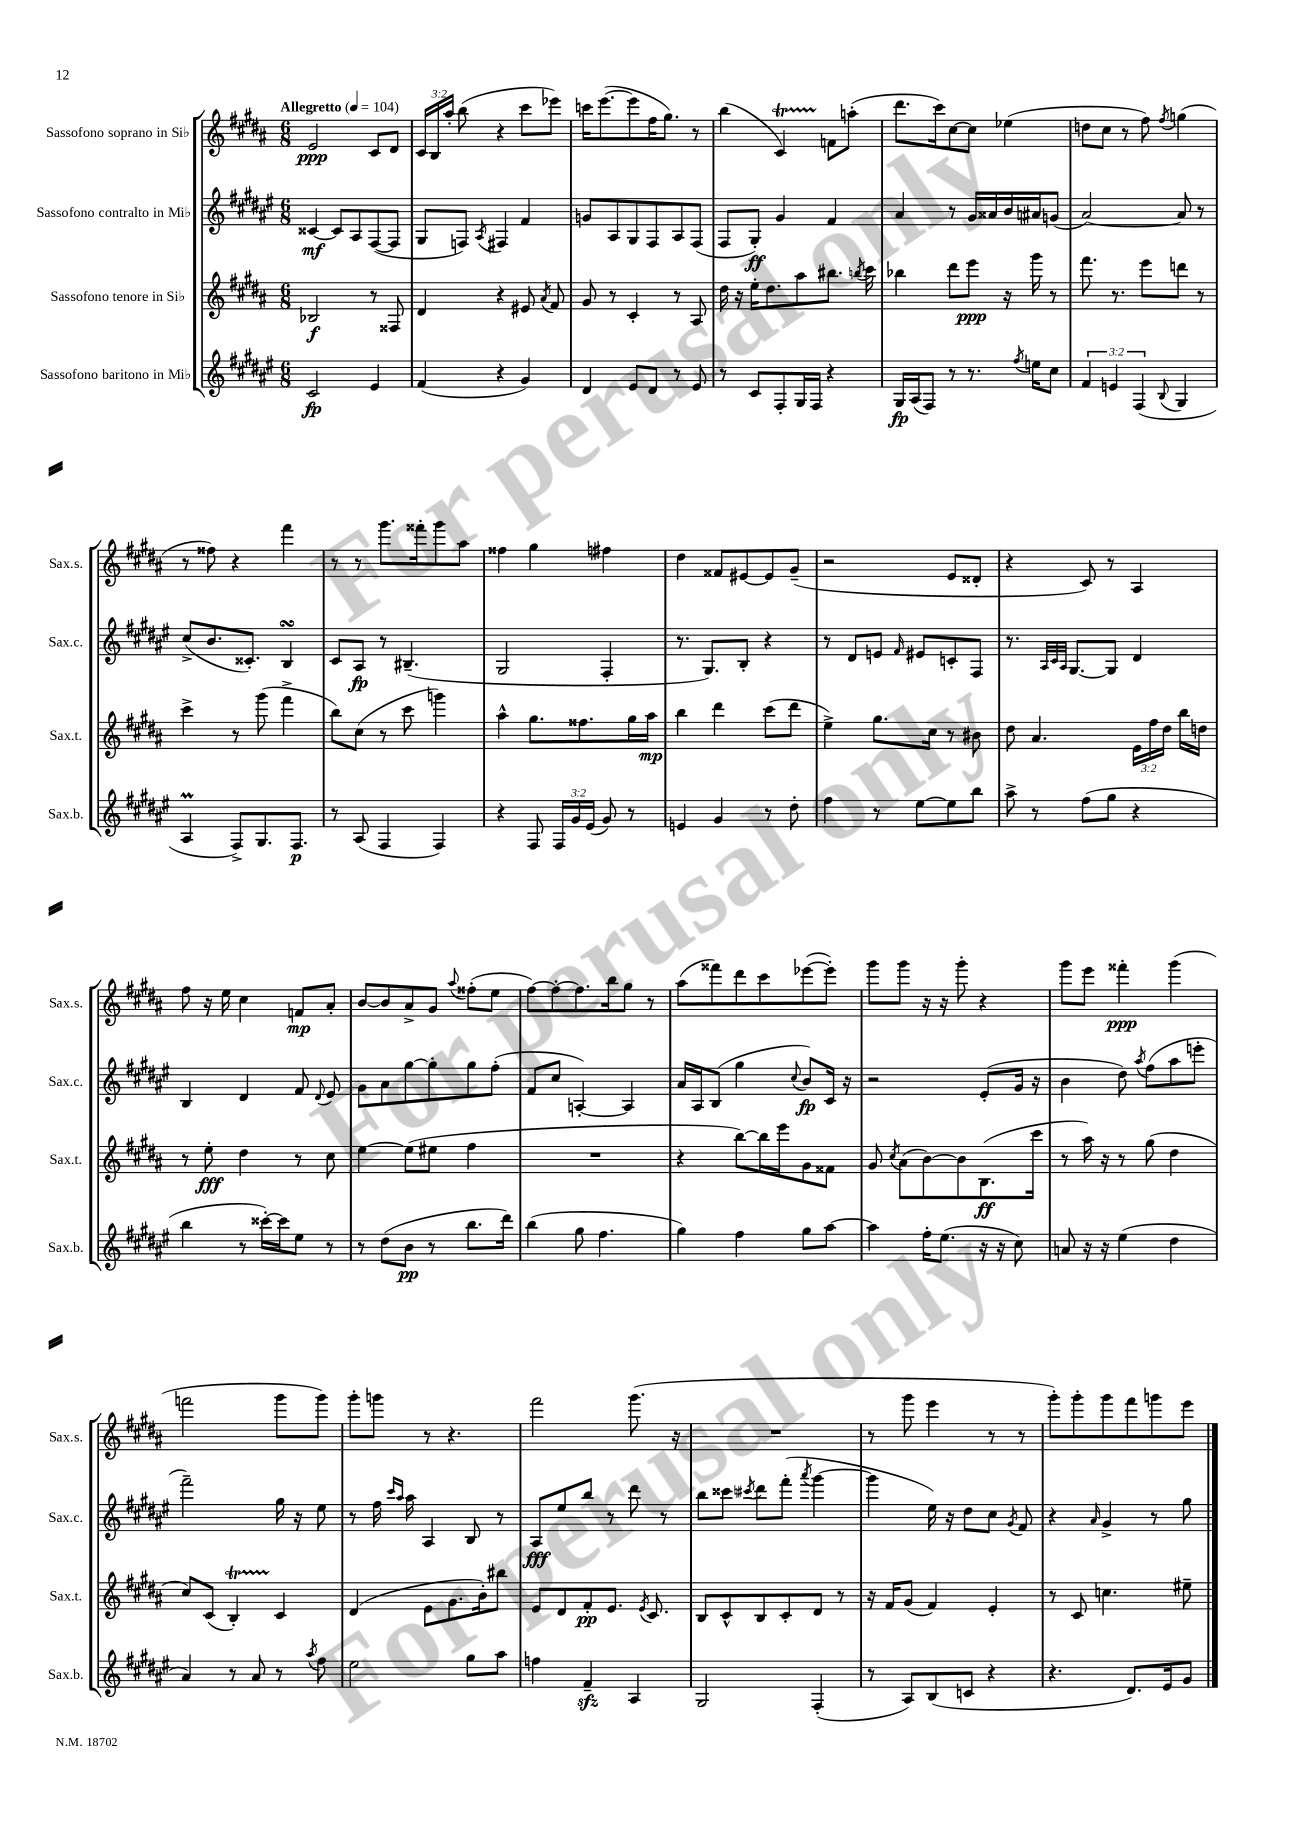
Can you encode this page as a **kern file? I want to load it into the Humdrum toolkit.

**kern	**kern	**kern	**kern
*staff4	*staff3	*staff2	*staff1
*clefG2	*clefG2	*clefG2	*clefG2
*k[f#c#g#d#a#e#]	*k[f#c#g#d#a#]	*k[f#c#g#d#a#e#]	*k[f#c#g#d#a#]
*M6/8	*M6/8	*M6/8	*M6/8
*MM104	*MM104	*MM104	*MM104
2c#	2B-	[4c##	2e
.	.	8c##]	.
.	.	8A#	.
4e#	8r	([8F#	8c#
.	8F##	8F#]	8d#
=	=	=	=
(4f#	4d#	8G#	24c#
.	.	.	24B
.	.	.	24aa#'
.	.	8F)	(8bb
.	.	8qA#	.
4r	4r	4F#	4r
4g#)	8e#	4f#	8ccc#
.	8qa#	.	.
.	8f#	.	8eee-)
=	=	=	=
4d#	8g#	8g	16ccc
.	.	.	([8.eee
.	8r	8A#	.
8e#	4c#'	8G#	8eee]
8d#	.	8F#	16ff#
.	.	.	8.gg#)
8r	8r	8A#	.
8e#	8A#	(8F#	8r
=	=	=	=
8r	16dd#	8F#	(4bb
.	16r	.	.
8c#	16ee'	8G#')	.
.	8.dd#	.	.
8F#'	.	4g#	4c#)
16G#	8aa#	.	.
16F#	.	.	.
4r	8.bb#	4f#	8f
.	.	.	(8aa'
.	8qbb	.	.
.	16ccc#	.	.
=	=	=	=
16G#	4bb-	4a#	8.ddd#
(16A#	.	.	.
8F#)	.	.	.
.	.	.	16ccc#)
8r	8ddd#	8r	[8cc#
8.r	8eee	16g#	8cc#]
.	.	16a##	.
.	16r	16b	(4ee-
8qff#	.	.	.
16ee	16ggg#	16a#	.
8cc#	8r	(8g	.
=	=	=	=
6f#	8.fff#	[2a#)	8dd
.	.	.	8cc#
6e	.	.	.
.	8.r	.	.
.	.	.	8r
(6F#	.	.	.
.	8eee	.	8ff#)
8qqB	.	.	8qff#
4G#	8ddd	8a#]	(4gg
.	8r	8r	.
=	=	=	=
4A#	4ccc#^	(8cc#^	8r
.	.	8.b	8ff##)
8F#^)	8r	.	4r
.	.	8.c##')	.
8.G#	(8ggg#	.	.
.	4fff#^	4B	4fff#
8.F#	.	.	.
=	=	=	=
8r	8bb)	8c#	8r
(8A#	(8cc#	8A#	8r
4F#	8r	8r	8.ggg#
.	8ccc#	(4.B#~	.
.	.	.	16fff##'
4F#)	4ggg)	.	8ggg#
.	.	.	8aa#
=	=	=	=
4r	4aa#^^	2G#	4ff##
8F#	8.gg#	.	4gg#
24F#	.	.	.
24g#	.	.	.
.	8.ff##	.	.
(24e#	.	.	.
8g#)	.	4F#'	4ff#
8r	16gg#	.	.
.	16aa#	.	.
=	=	=	=
4e	4bb	8.r	4dd#
.	.	8.G#)	.
4g#	4ddd#	.	8f##
.	.	8B'	[8e#
8r	(8ccc#	4r	8e#]
8dd#'	8ddd#	.	(8g#~
=	=	=	=
4ff#	4ee^)	8r	2r
.	.	8d#	.
8r	8.gg#	8e	.
.	.	16qqf#	.
[8ee#	.	8e#	.
.	16cc#	.	.
8ee#]	8r	8c'	8e
8bb	8b#	8F#	8d##'
=	=	=	=
8aa#^	8dd#	8.r	4r
8r	4.a#	.	.
.	.	32qqA#	.
.	.	32qqc#	.
.	.	32qqA#	.
.	.	[8.G#	.
(8ff#	.	.	8c#)
8gg#	.	8G#]	8r
4r	24e	4d#	4A#
.	24ff#	.	.
.	24dd#	.	.
.	16bb	.	.
.	16dd	.	.
=	=	=	=
4bb	8r	4B	8ff#
.	8ee'	.	16r
.	.	.	16ee
8r	4dd#	4d#	4cc#
[16ccc##')	.	.	.
16ccc##]	.	.	.
8ee#	8r	8f#	8f
.	.	8qqd#	.
8r	8cc#	8e#	8a#'
=	=	=	=
8r	[4ee	8g#	[8b
(8dd#	.	8a#	8b]
8b	(8ee]	[8gg#	8a#^
8r	8ee#	8gg#']	8g#
.	.	.	8qqaa#
8.bb	4ff#	8gg#	(8ff##'
.	.	(8ff#'	8ee
16ddd#)	.	.	.
=	=	=	=
(4bb	2.r	8f#	[8ff#)
.	.	8cc#	8ff#'_
8gg#	.	[4A')	8.ff#]
4.ff#	.	.	.
.	.	.	16bb
.	.	4A]	8gg#
.	.	.	8r
=	=	=	=
4gg#)	4r	16a#	(8aa#
.	.	16A#	.
.	.	(8B	8fff##)
4ff#	[8bb)	4gg#	8ddd#
.	16bb]	.	8ccc#
.	16eee	.	.
.	.	8qqcc#	.
8gg#	8g#	8b)	([8eee-
[8aa#	8f##	16c#	8eee-'])
.	.	16r	.
=	=	=	=
4aa#]	8g#	2r	8ggg#
.	8qcc#	.	.
.	(8a#	.	8ggg#
16ff#'	[8b)	.	16r
(8.ee#	.	.	16r
.	8b]	.	8ggg#'
16r	(8.B	(8e#'	4r
16r	.	.	.
8cc#)	.	16g#	.
.	16ccc#	16r	.
=	=	=	=
8a	8r	4b	8ggg#
16r	16aa#)	.	8eee
16r	16r	.	.
(4ee#	8r	8dd#)	4fff##'
.	.	8qaa#	.
.	(8gg#	(8ff#	.
4dd#	4dd#	8aa#	(4ggg#
.	.	8eee'	.
=	=	=	=
4a#)	8cc#)	2fff#~)	2fff
.	(8c#	.	.
8r	4B')	.	.
8a#	.	.	.
8r	4c#	16gg#	8ggg#
.	.	16r	.
8qaa#	.	.	.
8ff#	.	8ee#	8ggg#)
=	=	=	=
2ee#	(4d#	8r	8ggg#'
.	.	16ff#	8ggg
.	.	16qqccc#	.
.	.	16qqaa#	.
.	.	16aa#	.
.	8e	4A#	8r
.	8.g#	.	4.r
8gg#	.	8B	.
.	16b')	.	.
8aa#	8bb#	8r	.
=	=	=	=
4ff	8e	8A#	2fff#
.	8d#	8ee#	.
4f#~	8f#'	8bb	.
.	8.e	8r	.
4A#	.	8ddd#	(8.ggg#
.	8qe	.	.
.	8.c#	.	.
.	.	8r	.
.	.	.	16r
=	=	=	=
2G#	8B	8bb	2.r
.	8c#^^	8ccc##	.
.	.	8qccc#	.
.	8B	8ddd#	.
.	8c#'	(8fff#'	.
.	.	8qaaa#	.
(4F#'	8d#	[4ggg#	.
.	8r	.	.
=	=	=	=
8r	16r	4ggg#]	8r
.	16f#	.	.
8A#)	(8g#	.	8ggg#
(8B	4f#)	16ee#)	4eee
.	.	16r	.
8c	.	8dd#	.
4r	4e'	8cc#	8r
.	.	8qg#	.
.	.	8f#	8r
=	=	=	=
4.r	8r	4r	8ggg#')
.	8c#	.	8ggg#'
.	.	16qqa#	.
.	4.cc	4g#^	8ggg#
8.d#)	.	.	8fff#
.	.	8r	8ggg
16e#	.	.	.
8g#	8ee#~	8gg#	8eee
==	==	==	==
*-	*-	*-	*-
